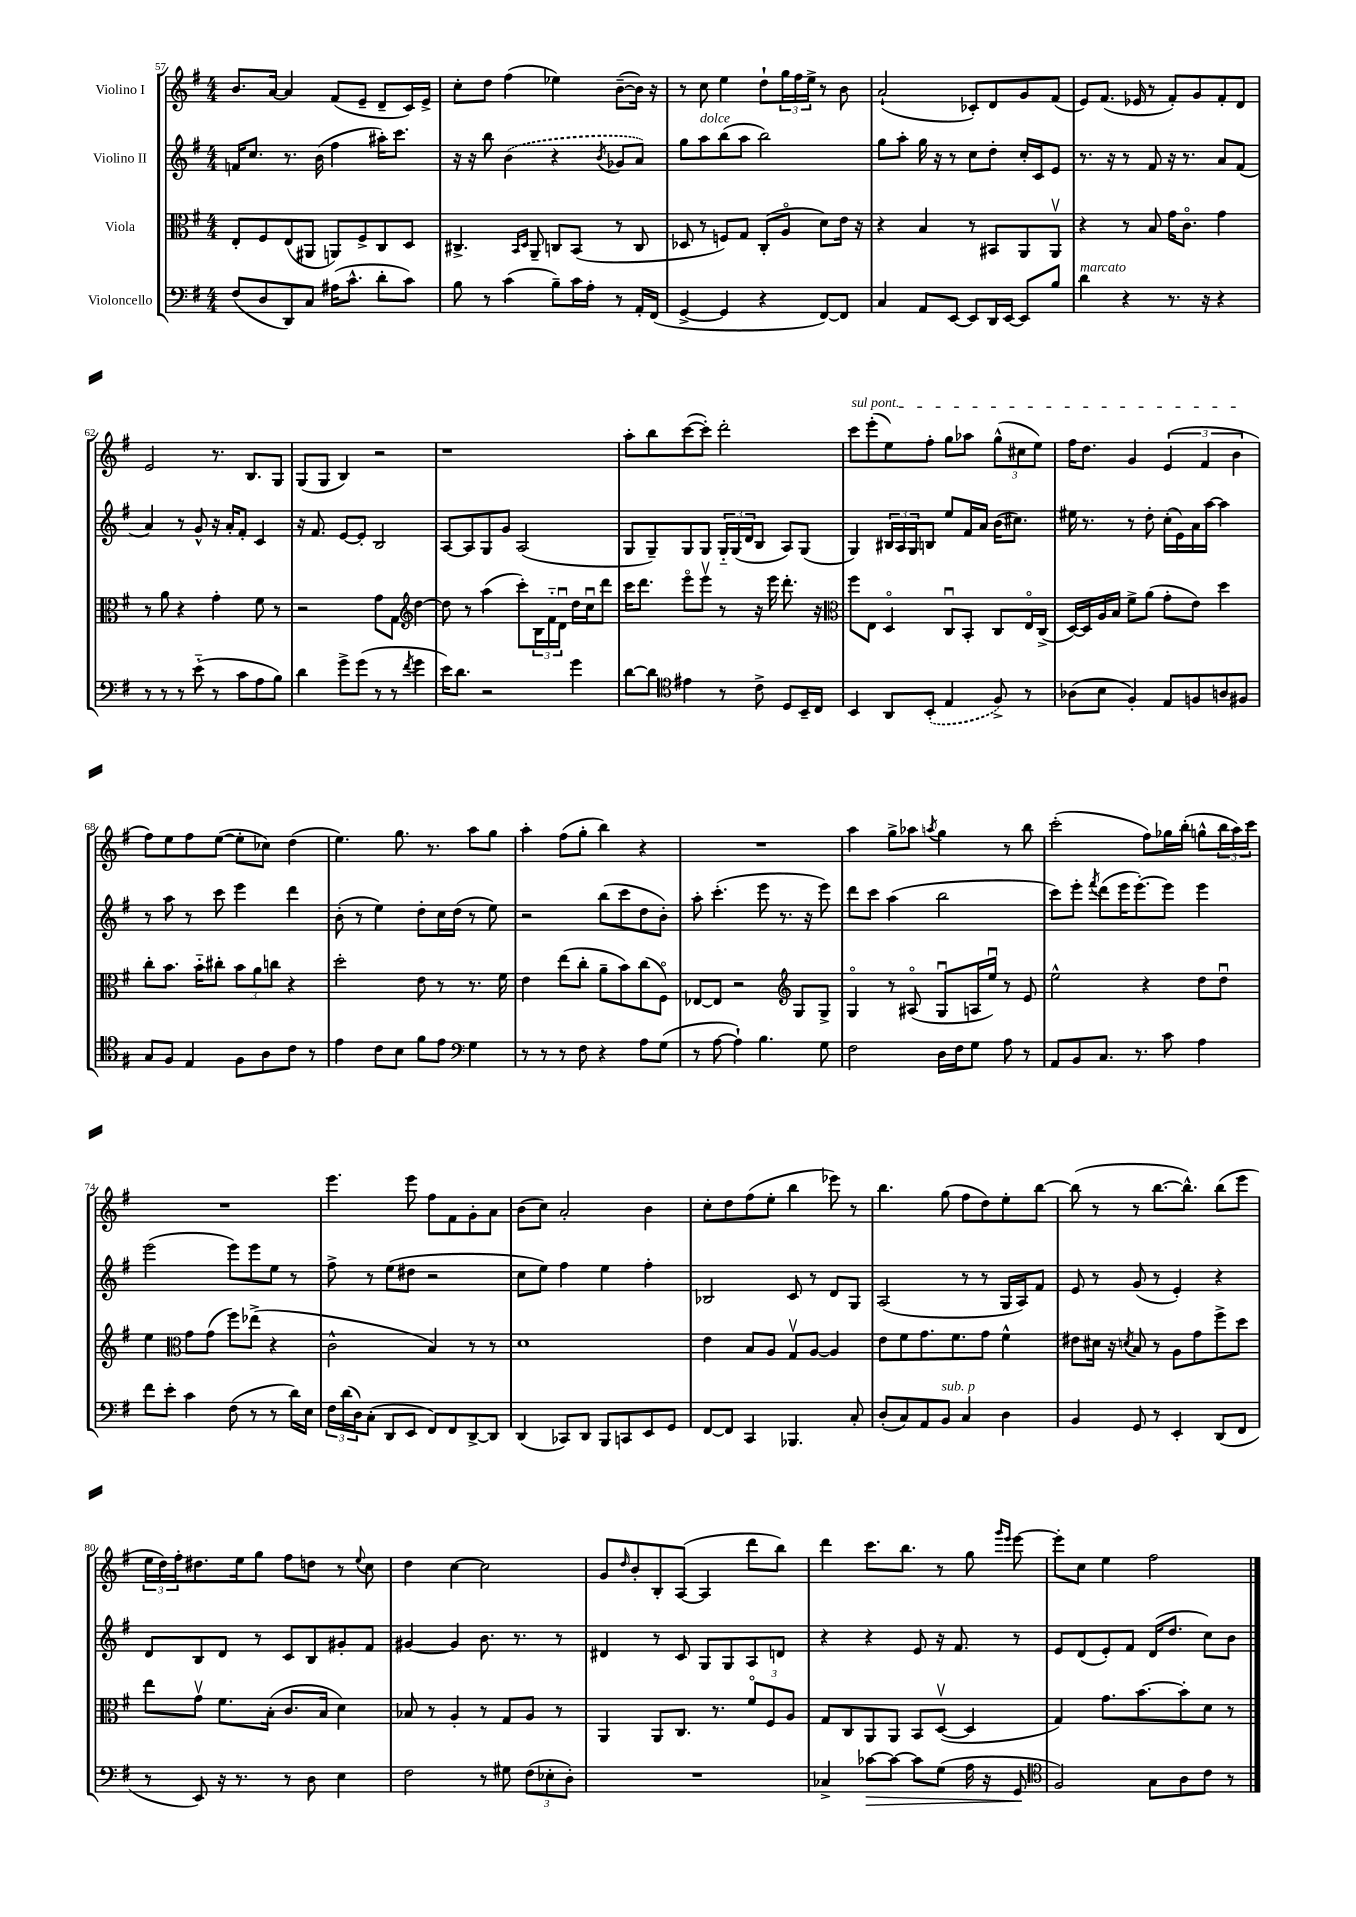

**kern	**kern	**kern	**kern
*staff4	*staff3	*staff2	*staff1
*clefF4	*clefC3	*clefG2	*clefG2
*k[f#]	*k[f#]	*k[f#]	*k[f#]
*M4/4	*M4/4	*M4/4	*M4/4
(8F#	8E'	16f	8.b
.	.	8.cc	.
8D	8F#	.	.
.	.	.	[16a
8DD)	(8E	8.r	4a]
8C	8AA#	.	.
.	.	(16b	.
(16A#	8AA)	4ff#	(8f#
8.c^^	.	.	.
.	8F#^	.	8e~
8d'	8C	16aa#')	8d~
.	.	8.ccc	.
8c)	8D	.	16c)
.	.	.	16e^
=	=	=	=
8B	4.C#^	16r	8cc'
.	.	16r	.
8r	.	8bb	8dd
(4c	.	(4b	(4ff#
.	16qqBB	.	.
.	16qqD	.	.
.	8AA~	.	.
8B~)	8C	4r	4ee-)
16c	(8BB	.	.
16A'	.	.	.
.	.	8qb	.
8r	8r	8g-	([8b~
16AA'	8C	8a)	16b])
(16FF#	.	.	16r
=	=	=	=
[4GG^	8D-	8gg	8r
.	8r	8aa	8cc
4GG]	8F)	(8bb	4ee
.	8G	8aa	.
4r	(8C'	2bb)	8dd`
.	8Ao	.	24gg
.	.	.	24ff#
.	.	.	24ee^
[8FF#)	8d)	.	8r
8FF#]	16e	.	8b
.	16r	.	.
=	=	=	=
4C	4r	8gg	(2a`
.	.	8aa'	.
8AA	4B	16gg	.
.	.	16r	.
[8EE	.	8r	.
8EE]	8r	8cc	8c-')
16DD	8BB#	8dd'	8d
[16EE	.	.	.
8EE]	8AA	16cc'	8g
.	.	16c	.
8B	8AAv	8e	(8f#
=	=	=	=
4d	4r	8.r	8e)
.	.	.	(8.f#
.	.	16r	.
4r	8r	8r	.
.	.	.	16e-
.	8B	8f#	8r
8.r	16g	16r	8f#')
.	8.co	8.r	.
.	.	.	8g
16r	.	.	.
4r	4g	8a	8f#'
.	.	(8f#	8d
=	=	=	=
8r	8r	4a)	2e
8r	8a	.	.
8r	4r	8r	.
(8e'~	.	8g^^	.
8r	4g'	16r	8.r
.	.	16a'	.
8c	.	8f#'	.
.	.	.	8.B
8A	8f#	4c	.
8B)	8r	.	8G
=	=	=	=
4d	2r	16r	(8G
.	.	8.f#	.
.	.	.	8G
8g^	.	[8e	4B)
(8g	.	8e']	.
8r	8g	2B	2r
8r	8G	.	.
*	*clefG2	*	*
8qf#	.	.	.
4g	[4dd	.	.
=	=	=	=
16e)	8dd]	[8A	1r
8.d	.	.	.
.	8r	8A]	.
2r	(4aa	8G	.
.	.	8g	.
.	8ccc')	(2A	.
.	24B	.	.
.	24f#'~	.	.
.	24du	.	.
4g	16dd	.	.
.	16ccu	.	.
.	8ddd	.	.
=	=	=	=
[8d	16ccc	8G	8aa'
.	8.ddd	.	.
8d]	.	8G~)	8bb
*clefC4	*	*	*
4e#	8eeeo	8G	([8ccc
.	8eeev	8G	8ccc'])
8r	8r	24G'~	2ddd'
.	.	(24G	.
.	.	24d	.
8c^	16r	8B	.
.	16eee	.	.
8D	8.ddd'	8A)	.
16BB~	.	(8G	.
16C	16r	.	.
=	=	=	=
*	*clefC3	*	*
4BB	8ff#	4G)	8ccc
.	8E	.	(8eee'
8AA	4Do	24B#	8ee)
.	.	24A	.
.	.	24G	.
(8BB'	.	8B	8ff#'
4E	8Cu	8ee	8gg
.	8BB'	16f#	8aa-
.	.	16a	.
8F#^)	8C	(16b	(12gg^^
.	.	8.cc#)	.
.	.	.	12cc#
8r	16Eo	.	.
.	.	.	12ee)
.	(16C^	.	.
=	=	=	=
(8A-	[16D)	16ee#	16ff#
.	16D]	8.r	8.dd
8B	16A	.	.
.	16B	.	.
4F#')	8f#^	8r	4g
.	(8a	8dd'	.
8E	8g'	(16cc'	(6e
.	.	16e)	.
8F	8e)	16a	.
.	.	.	6f#
.	.	[16aa	.
8A	4dd	4aa]	.
.	.	.	6b
8F#	.	.	.
=	=	=	=
8G	8cc'	8r	8ff#)
8F#	8.b	8aa	8ee
4E	.	8r	8ff#
.	16b'~	.	.
.	8cc#'	8ccc	([8ee
8F#	12b	4eee	8ee']
.	12a	.	.
8A	.	.	8cc-)
.	12cc	.	.
8c	4r	4ddd	(4dd
8r	.	.	.
=	=	=	=
4e	2dd'	(8b'	4.ee)
.	.	8r	.
8c	.	4ee)	.
8B	.	.	8.gg
8f#	8e	8dd'	.
.	.	.	8.r
8e	8r	16cc	.
.	.	(16dd	.
*clefF4	*	*	*
4G	8.r	8r	8aa
.	.	8ee)	8gg
.	16f#	.	.
=	=	=	=
8r	4e	2r	4aa'
8r	.	.	.
8r	(8ee	.	(8ff#
8F#	8cc'	.	8gg'
4r	8a~	(8bb	4bb)
.	8b)	8ccc	.
8A	(8cc	8dd	4r
(8G	8F#o)	8b')	.
=	=	=	=
8r	[8E-	8aa'	1r
[8A	8E-]	(4.ccc'	.
4A`])	2r	.	.
4.B	.	8eee	.
.	.	8.r	.
*	*clefG2	*	*
.	8G	.	.
.	.	16r	.
8G	8G^	8eee)	.
=	=	=	=
2F#	4Go	8ddd	4aa
.	.	8ccc	.
.	8r	(4aa	8gg^
.	(8A#o	.	8aa-
.	.	.	8qaa
16D	8Gu	2bb	4gg
16F#	.	.	.
8G	16A	.	.
.	16eeu)	.	.
8A	8r	.	8r
8r	8e	.	8bb
=	=	=	=
8AA	2ee^^	8ccc)	(2ccc'
8BB	.	8eee'	.
.	.	8qfff#	.
8.C	.	(8ddd	.
.	.	16eee	.
8.r	.	[8.eee')	.
.	4r	.	8ff#)
8c	.	8eee]	16gg-
.	.	.	(16bb'
4A	8dd	4eee	8gg^^
.	8ddu	.	24bb
.	.	.	24aa)
.	.	.	24ccc
=	=	=	=
8f#	4ee	(2eee	1r
8e'	.	.	.
*	*clefC3	*	*
4c	8g	.	.
.	(8g	.	.
(8F#	8ff#)	8eee)	.
8r	(8ee-^	8eee	.
8r	4r	8ee	.
16d)	.	8r	.
16E	.	.	.
=	=	=	=
24F#	2c^^	8ff#^	4.eee
(24d	.	.	.
24D)	.	.	.
(8C'	.	8r	.
8DD	.	(8ee	.
8EE	.	8dd#	8eee
8FF#)	4B)	2r	8ff#
8FF#	.	.	8f#
[8DD^	8r	.	8g'
8DD]	8r	.	8a
=	=	=	=
(4DD	1d	8cc	(8b
.	.	8ee)	8cc)
8CC-)	.	4ff#	2a'
8DD	.	.	.
8BBB	.	4ee	.
8CC	.	.	.
8EE	.	4ff#'	4b
8GG	.	.	.
=	=	=	=
[8FF#	4e	2B-	8cc'
8FF#]	.	.	8dd
4CC	8B	.	(8ff#
.	8A	.	8ee'
4.BBB-	8Gv	8c	4bb
.	[8A	8r	.
.	4A]	8d	8eee-)
8C'	.	8G	8r
=	=	=	=
(8D'	8e	(2A	4.bb
8C)	8f#	.	.
8AA	8.g	.	.
8BB	.	.	(8gg
.	8.f#	.	.
4C	.	8r	8ff#
.	8g	8r	8dd)
4D	4f#^^	16G	8ee'
.	.	16A)	.
.	.	8f#	[8bb
=	=	=	=
4BB	8e#	8e	(8bb]
.	16d#	8r	8r
.	16r	.	.
.	8qd	.	.
8GG	8B	(8g	8r
8r	8r	8r	[8.bb
4EE'	8A	4e')	.
.	.	.	8.bb^^])
.	8g	.	.
(8DD	8ff#^	4r	(8bb
8FF#	8dd	.	8eee
=	=	=	=
8r	8ee	8d	24ee
.	.	.	24dd)
.	.	.	24ff#'
8EE)	8gv	8B	8.dd#
16r	8.f#	8d	.
8.r	.	.	16ee
.	.	8r	8gg
.	(16B'	.	.
8r	8.c	8c	8ff#
8D	.	8B	8dd
.	16B	.	.
4E	4d)	8g#'	8r
.	.	.	8qqee
.	.	8f#	8cc
=	=	=	=
2F#	8B-	[4g#	4dd
.	8r	.	.
.	4A'	4g#]	[4cc
8r	8r	8.b	2cc]
8G#	8G	.	.
.	.	8.r	.
(12F#	8A	.	.
12E-'	.	.	.
.	8r	8r	.
12D')	.	.	.
=	=	=	=
1r	4AA	4d#	8g
.	.	.	16qqdd
.	.	.	8b'
.	8AA	8r	8B'
.	8.C	8c	([8A
.	.	8G	4A]
.	8.r	.	.
.	.	8G	.
.	12f#o	8A	8ddd
.	12F#	.	.
.	.	8d	8bb)
.	12A	.	.
=	=	=	=
4C-^	8G	4r	4ddd
.	8C	.	.
[8c-	8AA	4r	8.ccc
8c-_	8AA	.	.
.	.	.	8.bb
8c-]	8BB	8e	.
(8G	([8Dv	16r	8r
.	.	8.f#	.
16A	4D]	.	8gg
16r	.	.	.
.	.	.	16qqggg
.	.	.	16qqeee
8GG	.	8r	[8eee
=	=	=	=
*clefC4	*	*	*
2F#)	4G)	8e	8eee']
.	.	(8d	8cc
.	8.g	8e')	4ee
.	.	8f#	.
.	[8.b	.	.
8G	.	(16d	2ff#
.	.	8.dd	.
8A	8b']	.	.
8c	8d	8cc)	.
8r	8r	8b	.
==	==	==	==
*-	*-	*-	*-
